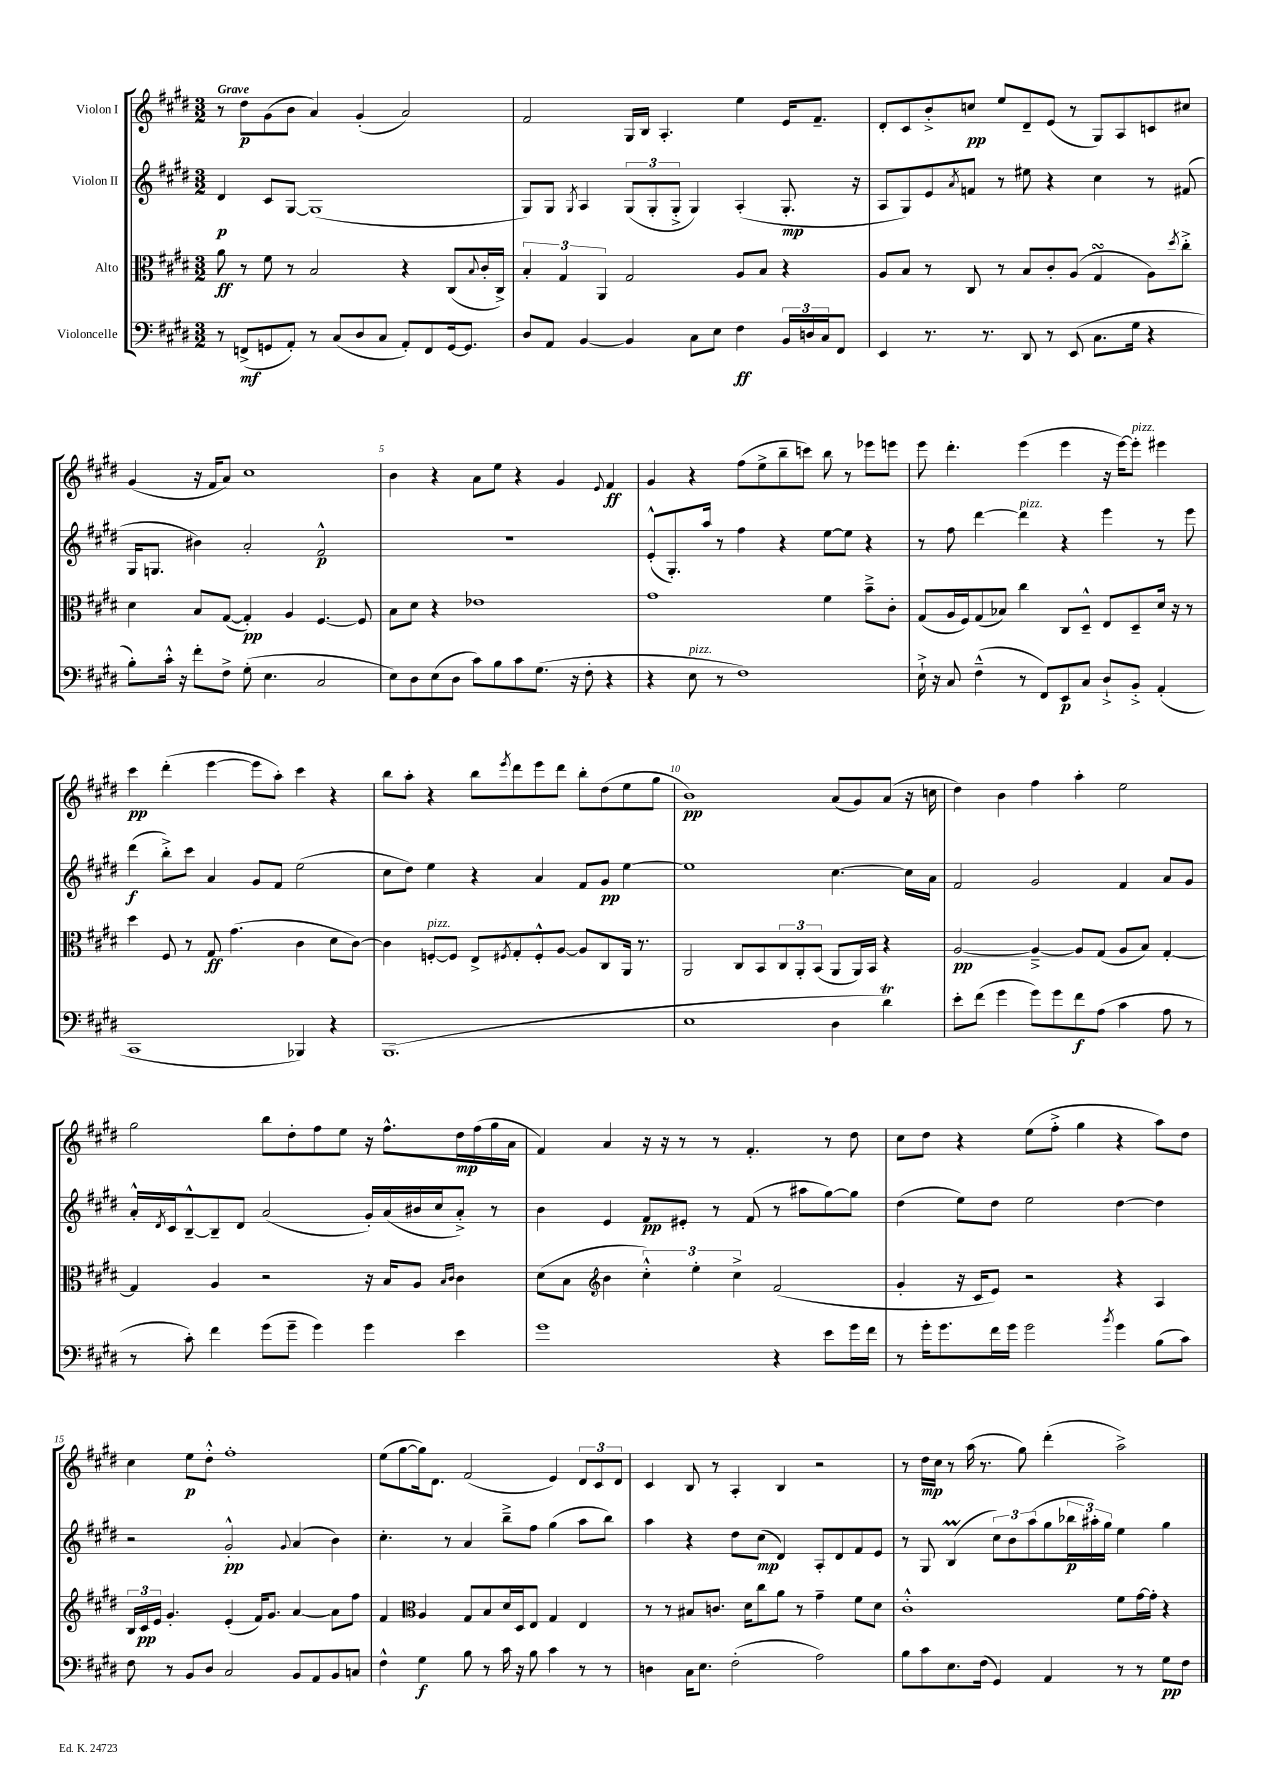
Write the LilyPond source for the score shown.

<<
\new StaffGroup <<
\new Staff = "s0" \with { instrumentName = "Violon I" } {
    \clef treble \key e \major \numericTimeSignature \time 3/2 \tempo "Grave"
    r8 dis''8\p gis'8( b'8 a'4) gis'4-.( a'2) |
    fis'2 gis16 b16 a4.-. e''4 e'16 fis'8.-- |
    dis'8-. cis'8 b'8-.-> c''8\pp e''8 dis'8-- e'8( r8 gis8) a8 c'8 cis''8 |
    gis'4( r16 fis'16 a'8) cis''1 |
    b'4 r4 a'8 e''8 r4 gis'4 \appoggiatura { e'8 } fis'4\ff |
    gis'4 r4 fis''8( e''8-> b''8-- c'''8) b''8 r8 ees'''8 e'''8 |
    e'''8 dis'''4.-. e'''4( e'''4 r16 e'''16~) e'''8-.^\markup { \italic "pizz." } eis'''4 |
    cis'''4\pp dis'''4-.( e'''4~ e'''8 a''8-.) cis'''4 r4 |
    b''8 a''8-. r4 b''8 \acciaccatura { e'''8 } dis'''8 e'''8 dis'''8 b''8-. dis''8( e''8 gis''8 |
    b'1\pp) a'8( gis'8) a'8( r16 c''16 |
    dis''4) b'4 fis''4 a''4-. e''2 |
    gis''2 b''8 dis''8-. fis''8 e''8 r16 fis''8.-^ dis''16\mp fis''16( gis''16 a'16 |
    fis'4) a'4 r16 r16 r8 r8 fis'4.-. r8 dis''8 |
    cis''8 dis''8 r4 e''8( fis''8-.-> gis''4 r4 a''8) dis''8 |
    cis''4 e''8\p dis''8-.-^ fis''1-. |
    e''8( gis''8~ gis''16) dis'8. fis'2( e'4) \tuplet 3/2 { dis'8 cis'8 dis'8 } |
    cis'4 b8 r8 a4-. b4 r2 |
    r8 dis''16\mp cis''16 r8 a''16( r8. gis''8) dis'''4-.( a''2->) \bar "|." |
}
\new Staff = "s1" \with { instrumentName = "Violon II" } {
    \clef treble \key e \major \numericTimeSignature \time 3/2
    dis'4\p cis'8 gis8~ gis1( |
    gis8) gis8 \acciaccatura { gis8 } a4 \tuplet 3/2 { gis8( gis8-. gis8-.-> } gis4) a4-.( gis8.-.\mp r16 |
    a8 gis8) e'8 \acciaccatura { a'8 } f'8 r8 eis''8 r4 cis''4 r8 fis'8( |
    gis16 g8. bis'4) a'2-. fis'2-^\p |
    R1. |
    e'8-.-^( gis8.-.) a''16 r8 fis''4 r4 e''8~ e''8 r4 |
    r8 fis''8 dis'''4~ dis'''4^\markup { \italic "pizz." } r4 e'''4 r8 e'''8 |
    dis'''4\f( b''8-.->) cis'''8 a'4 gis'8 fis'8 e''2( |
    cis''8 dis''8) e''4 r4 a'4 fis'8 gis'8\pp e''4~ |
    e''1 cis''4.~ cis''16 a'16 |
    fis'2 gis'2 fis'4 a'8 gis'8 |
    a'16-.-^ \acciaccatura { dis'8 } cis'16 b8~---^ b8-- dis'8 a'2( gis'16-.) a'16( bis'16 cis''16 a'8-.->) r8 |
    b'4 e'4 fis'8\pp eis'8-. r8 fis'8( r8 ais''8 gis''8~) gis''8 |
    dis''4( e''8) dis''8 e''2 dis''4~ dis''4 |
    r2 gis'2-.-^\pp \appoggiatura { gis'8 } a'4( b'4) |
    cis''4.-. r8 a'4 b''8---> fis''8 gis''4( a''8 b''8) |
    a''4 r4 dis''8 cis''8\mp( dis'4) a8-. dis'8 fis'8 e'8 |
    r8 gis8 b4\prall( \tuplet 3/2 { cis''8) b'8 a''8( } gis''8 \tuplet 3/2 { bes''16\p ais''16-.) gis''16 } e''4 gis''4 \bar "|." |
}
\new Staff = "s2" \with { instrumentName = "Alto" } {
    \clef alto \key e \major \numericTimeSignature \time 3/2
    a'8\ff r8 fis'8 r8 b2 r4 cis8( \appoggiatura { b8 } cis'16-. cis16->) |
    \tuplet 3/2 { b4-. gis4 a,4 } gis2 a8 b8 r4 |
    a8 b8 r8 cis8 r8 b8 cis'8-. a8( gis4\turn a8) \acciaccatura { dis''8 } cis''8-.-> |
    dis'4 b8 gis8~( gis4-.\pp) a4 fis4.~ fis8 |
    b8 dis'8 r4 ees'1 |
    gis'1 fis'4 b'8---> cis'8-. |
    gis8( a16 fis16) gis8( bes8) cis''4 cis8 dis8---^ e8 dis8-- dis'16 r16 r8 |
    dis''4 fis8 r8 gis8\ff gis'4.( cis'4 dis'8 cis'8~) |
    cis'4 f8~-.^\markup { \italic "pizz." } f8 e8-> \acciaccatura { fis8 } gis8-. fis8-.-^ a8~ a8 cis8 a,16 r8. |
    a,2 cis8 b,8 \tuplet 3/2 { cis8 a,8-. b,8( } a,8 a,16) b,16 r4 |
    a2~\pp a4~---> a8 gis8( a8 b8) gis4~-. |
    gis4 a4 r2 r16 b16 a8 \grace { b16 cis'16 } cis'4 |
    dis'8( b8 \clef treble b'4 \tuplet 3/2 { cis''4-.-^) e''4-. cis''4-> } fis'2( |
    gis'4-. r16 cis'16 e'8) r2 r4 a4 |
    \tuplet 3/2 { b16 cis'16\pp e'16 } gis'4.-. e'4-.( fis'16) gis'8. a'4~ a'8 fis''8 |
    fis'4 \clef alto a4 gis8 b8 dis'16 dis16 e8 gis4 e4 |
    r8 r8 bis8 c'8. dis'16 cis''8 a'8 r8 gis'4-- fis'8 dis'8 |
    cis'1-.-^ fis'8 gis'16~ gis'16-. r4 \bar "|." |
}
\new Staff = "s3" \with { instrumentName = "Violoncelle" } {
    \clef bass \key e \major \numericTimeSignature \time 3/2
    r8 f,8->\mf( g,8 a,8-.) r8 cis8( dis8 cis8 a,8-.) f,8 g,16~ g,8. |
    dis8 a,8 b,4~ b,4 cis8 e8 fis4\ff \tuplet 3/2 { b,16 d16 cis16 } fis,8 |
    e,4 r8. r8. dis,8 r8 e,8( cis8. gis16 r4 |
    b8-.) cis'16-.-^ r16 fis'8-. fis8-> gis8-.( e4. cis2 |
    e8) dis8 e8( dis8 cis'8) b8 cis'8 gis8.( r16 fis8-. r4 |
    r4 e8^\markup { \italic "pizz." } r8 fis1) |
    e16-!-> r16 cis8 fis4---^( r8 fis,8) e,8\p cis8 dis8-!-> b,8-.-> a,4-.( |
    cis,1 bes,,4) r4 |
    b,,1.( |
    e1 dis4 dis'4\trill) |
    e'8-. fis'8( gis'4 gis'8) gis'8 fis'8\f a8( cis'4 a8 r8 |
    r8 cis'8-.) fis'4 gis'8( gis'8-- gis'4) gis'4 e'4 |
    gis'1 r4 e'8 gis'16 fis'16 |
    r8 gis'16-. gis'8. fis'16 gis'16 gis'2 \acciaccatura { b'8 } gis'4 b8( cis'8) |
    fis8 r8 b,8 dis8 cis2 b,8 a,8 b,8 c8 |
    fis4-^ gis4\f b8 r8 cis'16 r16 b8 cis'4 r8 r8 |
    d4 cis16 e8. fis2-.( a2) |
    b8 cis'8 e8. fis16( gis,4) a,4 r8 r8 gis8\pp fis8 \bar "|." |
}
>>
>>
\layout { \context { \Score \override BarNumber.break-visibility = ##(#f #t #t) barNumberVisibility = #(every-nth-bar-number-visible 5) } }
